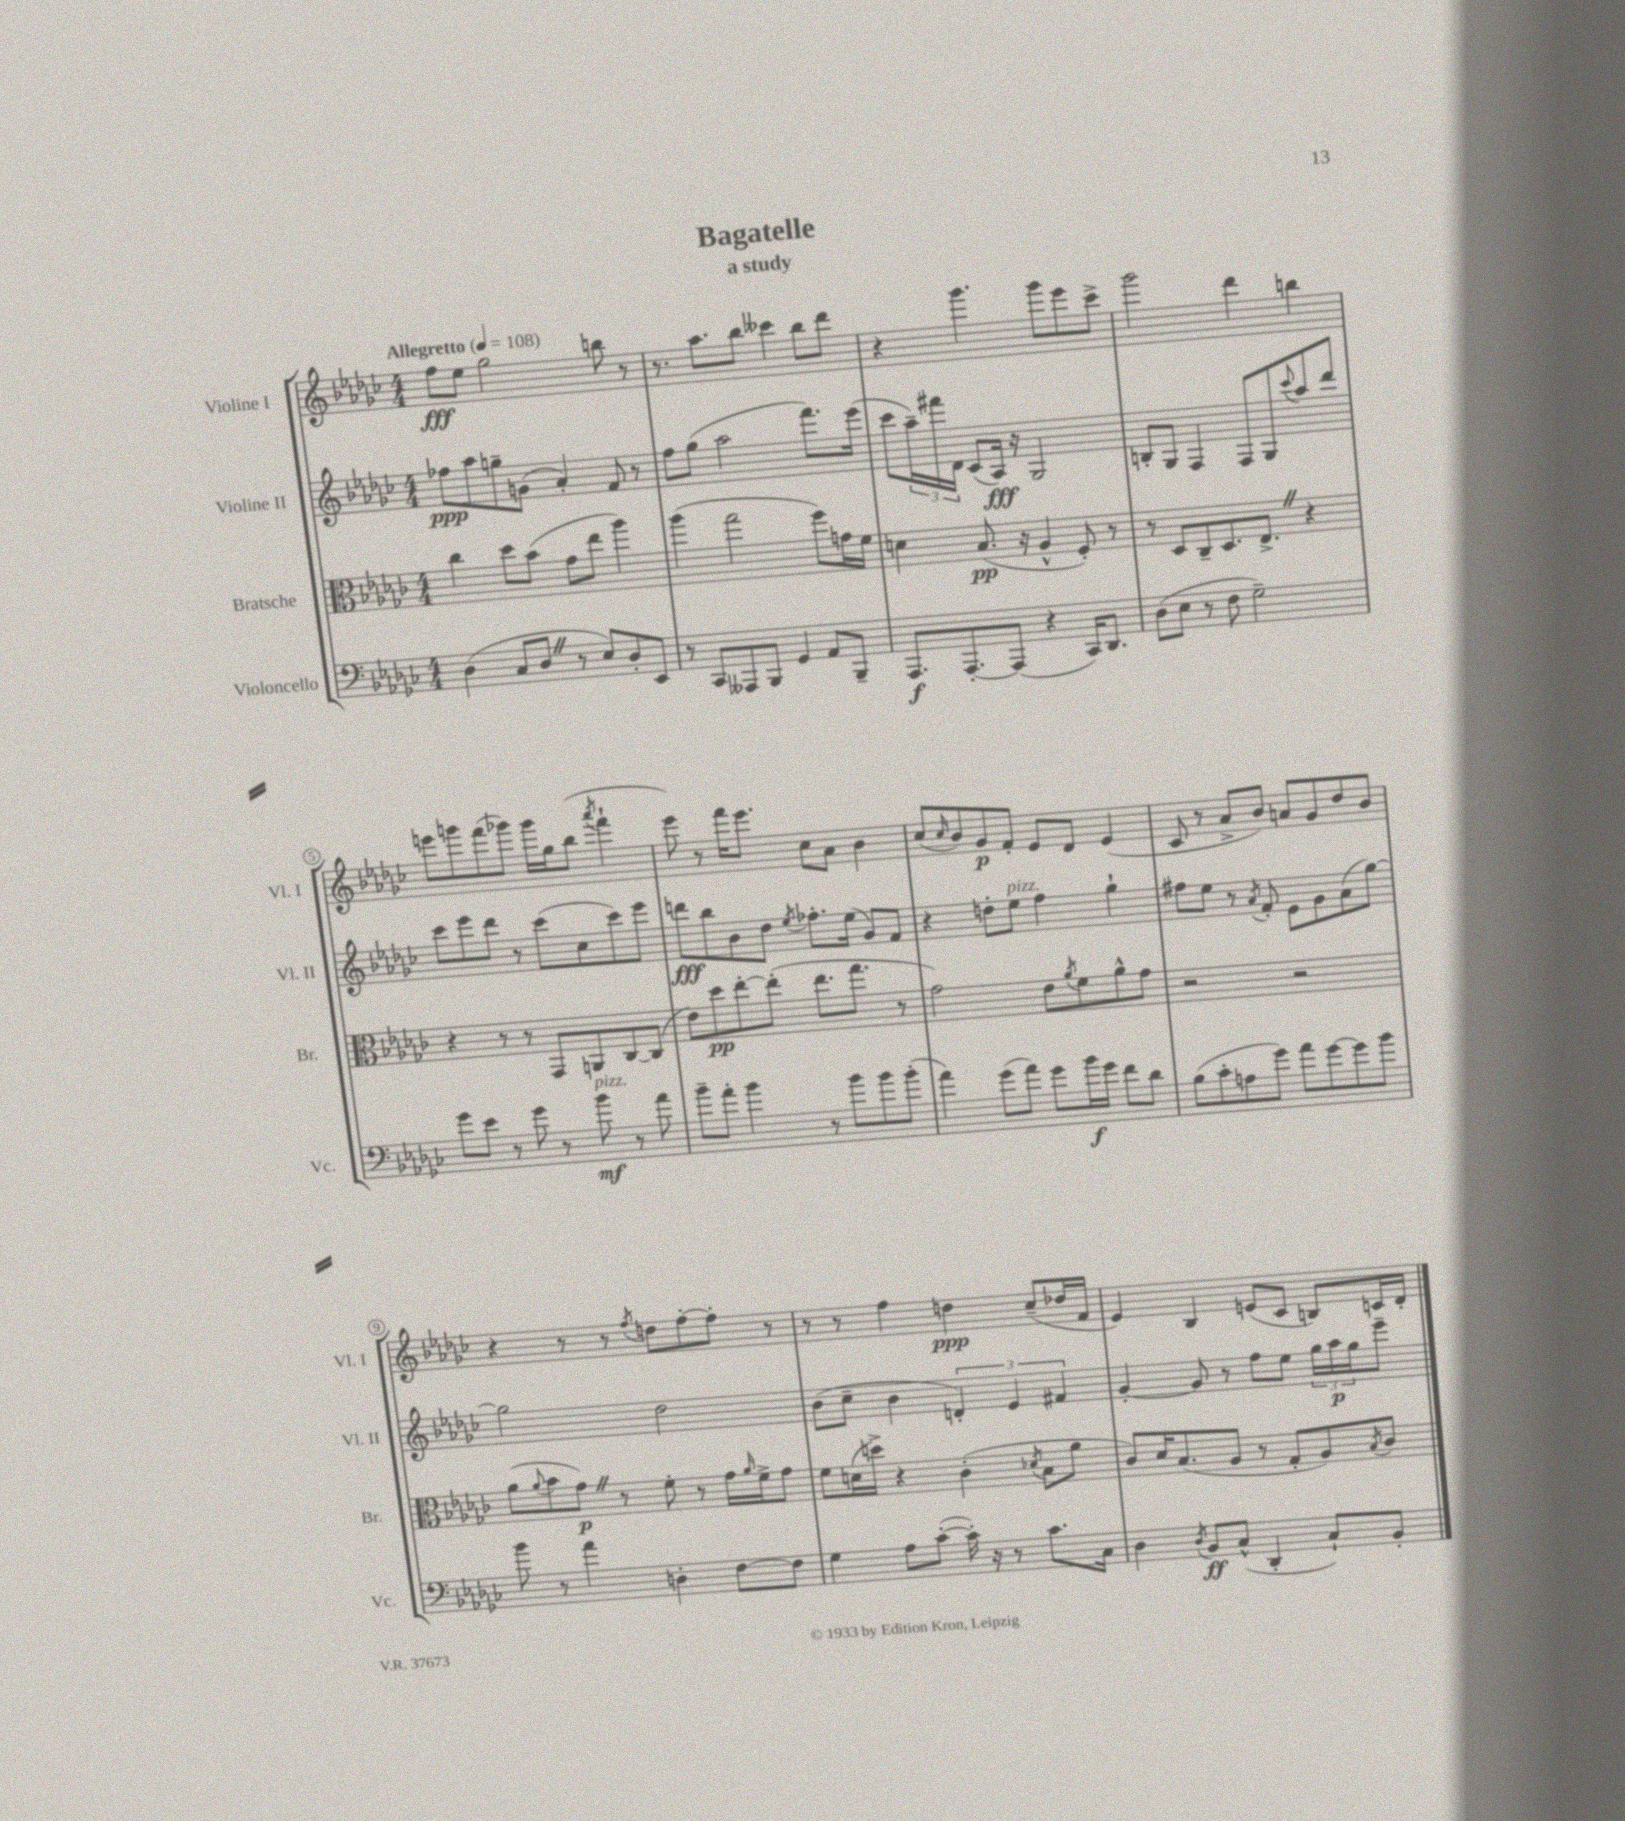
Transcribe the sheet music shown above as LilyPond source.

\header { title = "Bagatelle" subtitle = "a study" }
<<
\new StaffGroup <<
\new Staff = "s0" \with { instrumentName = "Violine I" shortInstrumentName = "Vl. I" } {
    \clef treble \key ges \major \numericTimeSignature \time 4/4 \tempo "Allegretto" 4 = 108
    f''8\fff ees''8 ges''2 b''8 r8 |
    r8. aes''8. bes''8 ceses'''4 bes''8 des'''8 |
    r4 ges'''4. ges'''8 ees'''8 ces'''8-> |
    ges'''2 des'''4 b''4 |
    e'''8 g'''8 f'''8( ges'''8) ges'''16 ges''16 bes''8( \acciaccatura { aes'''8 } f'''4-! |
    ees'''8) r8 f'''16 ees'''8. ces''8 aes'8 bes'4 |
    ces''8( \grace { ces''16 } bes'8) ges'8\p f'8-. ees'8 des'8 ees'4( |
    ces'8 r8 aes'8-> bes'8) a'8 ges'8 des''8 bes'8 |
    r4 r8 r8 \acciaccatura { f''8 } d''8 f''8~-. f''8-. r8 |
    r8 r8 f''4 d''4\ppp ces''8--( des''16 f'16 |
    ees'4) bes4 e'8( ces'8 b8) c'16 des'16-. \bar "|." |
}
\new Staff = "s1" \with { instrumentName = "Violine II" shortInstrumentName = "Vl. II" } {
    \clef treble \key ges \major \numericTimeSignature \time 4/4
    fes''8\ppp aes''8 g''8-- g'8( aes'4-.) f'8 r8 |
    f''8 ges''8( aes''2 f'''8.) ees'''16( |
    ces'''8 \tuplet 3/2 { aes''16--) fis'''16 des'16 } ces'8( aes16\fff) r16 ges2 |
    b8-. ges8 f4 f8 ges8 \appoggiatura { ces'''8 } aes''8 des'''8 |
    ces'''8 ees'''8 des'''8 r8 ces'''8( ces''8 ces'''8) ees'''8 |
    d'''8\fff bes''8 bes'8 des''8 \acciaccatura { ees''8 } fes''8.-. ees''16( ges'8) f'8 |
    r4 d''8-. ees''8^\markup { \italic "pizz." } f''4 ges''4-! |
    fis''8 ees''8 r8 \acciaccatura { aes'8 } f'8-. ees'8 ges'8 aes'8( ges''8~) |
    ges''2 des''2 |
    bes'8( ces''8-- bes'4 \tuplet 3/2 { d'4-.) ees'4 fis'4 } |
    ges'4~-. ges'8 r8 f''8 ees''8 \tuplet 3/2 { ges''16 aes''16\p ges''16 } ees'''8-- \bar "|." |
}
\new Staff = "s2" \with { instrumentName = "Bratsche" shortInstrumentName = "Br." } {
    \clef alto \key ges \major \numericTimeSignature \time 4/4
    ces''4 des''8 bes'8( ges'8 ees''8 aes''4) |
    aes''4( ges''2 f''8) g'16 f'16 |
    d'4 bes8.\pp( r16 aes4-^ f8-.) r8 |
    r8 des8 ces8-- des8. ees8.-> \once \override BreathingSign.text = \markup { \musicglyph "scripts.caesura.straight" } \breathe r4 |
    r4 r8 r8 ges,8 a,8 ces8~ ces8( |
    ees'8) des''8\pp ees''8~-. ees''8-.( ees''8. ges''8. r8 |
    ges'2) ees'8 \acciaccatura { aes'8 } f'8 aes'8-^ ges'8 |
    r2 r2 |
    aes'8( \appoggiatura { aes'8 } bes'8 ges'8\p) \once \override BreathingSign.text = \markup { \musicglyph "scripts.caesura.straight" } \breathe r8 f'8-. r8 ges'16 \grace { aes'16 } f'16-> ges'8 |
    f'8 d'16( d''16->) r4 ces'4-.( \acciaccatura { des'8 } bes8 aes'8 |
    ces'8) des'16 bes8.( aes8 r8 ges8-. aes8) \acciaccatura { bes8 } ces'8 \bar "|." |
}
\new Staff = "s3" \with { instrumentName = "Violoncello" shortInstrumentName = "Vc." } {
    \clef bass \key ges \major \numericTimeSignature \time 4/4
    des4( ces8 des8 \once \override BreathingSign.text = \markup { \musicglyph "scripts.caesura.straight" } \breathe r8 ees8) des8-. ees,8 |
    r8 ces,8 aeses,,8 bes,,8 ges,4 aes,8 bes,,8-- |
    aes,,8.\f aes,,8.~-. aes,,8( r4 ces,16) des,8. |
    des8( ees8 r8 f8 ges2--) |
    ges'8 ees'8 r8 ges'8 r8 bes'8\mf^\markup { \italic "pizz." } r8 aes'8 |
    bes'8-- aes'8-. bes'4 r8 bes'8 bes'8 bes'8-.( |
    aes'4) ges'8( aes'8) ges'8 bes'16\f ges'16 f'8 des'8 |
    bes8( ces'8-. a8 ges'8) aes'8 ges'8~ ges'8 bes'8 |
    bes'8 r8 aes'4 d4-. f8~ f8 |
    ges4 aes8 ces'8~-.( ces'16-.) r16 r8 ces'8. ces16 |
    des4 \acciaccatura { des8 } bes,8\ff ces8-^( des,4-. ces8-!) bes,8-. \bar "|." |
}
>>
>>
\layout { \context { \Score \override BarNumber.stencil = #(make-stencil-circler 0.1 0.3 ly:text-interface::print) } }
